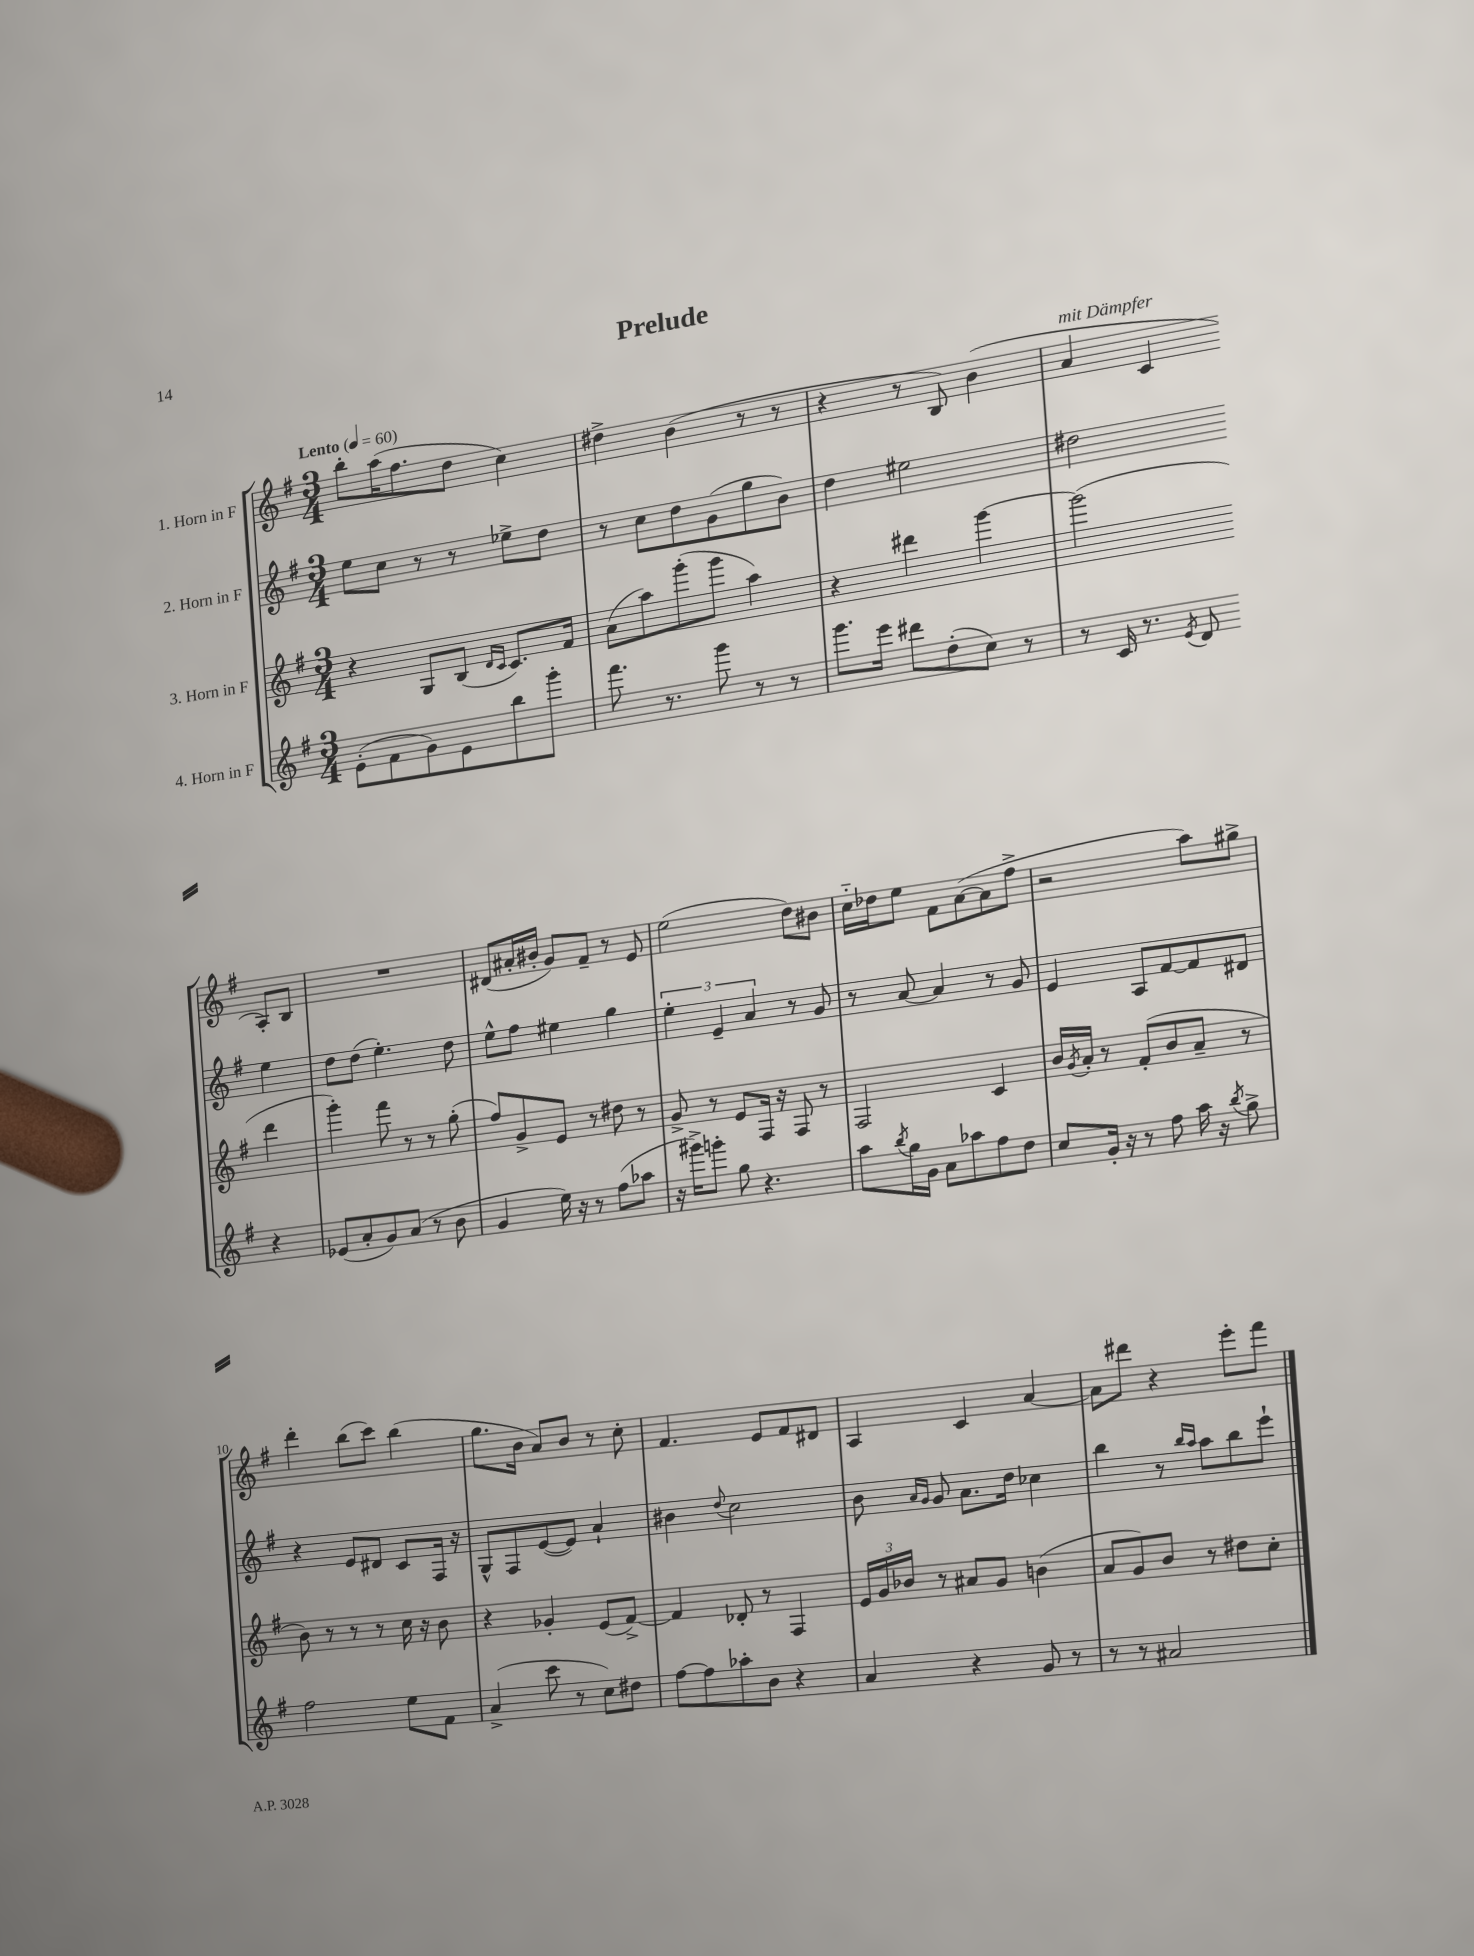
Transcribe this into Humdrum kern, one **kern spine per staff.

**kern	**kern	**kern	**kern
*staff4	*staff3	*staff2	*staff1
*clefG2	*clefG2	*clefG2	*clefG2
*k[f#]	*k[f#]	*k[f#]	*k[f#]
*M3/4	*M3/4	*M3/4	*M3/4
*MM60	*MM60	*MM60	*MM60
(8e'	4r	8ee	8bb'
8f#	.	8cc	(16aa
.	.	.	8.ff#
8g)	8G	8r	.
8e	(8B	8r	8dd
.	16qqd	.	.
.	16qqc	.	.
8bb	8.c)	8ee-^	4cc)
8ggg'	.	8dd	.
.	16f#	.	.
=	=	=	=
8.fff#	(8a	8r	4dd#^
.	8aa)	8cc	.
8.r	.	.	.
.	(8ggg'	8dd	(4b
8ggg	8ggg	(8g	.
8r	4aa)	8gg	8r
8r	.	8b)	8r
=	=	=	=
8.ggg	4r	4dd	4r
16eee	.	.	.
8ddd#	4ddd#	2ee#	8r
(8dd'	.	.	8B)
8cc)	[4ggg	.	(4b
8r	.	.	.
=	=	=	=
8r	(2ggg]	2dd#	4a
16c	.	.	.
8.r	.	.	.
.	.	.	4c
8qe	.	.	.
8d	.	.	.
4r	4ddd	4ee	8A')
.	.	.	8B
=	=	=	=
(8e-	4ggg')	8dd	2.r
8a'	.	(8dd	.
8g)	8fff#	4.ee')	.
(8a	8r	.	.
8r	8r	.	.
8b	(8gg'	8dd	.
=	=	=	=
4g	8ff#)	8ee^^	(8d#
.	8g^	8ff#	16a#'
.	.	.	16b#'
16ee)	8e	4ee#	8g)
16r	.	.	.
8r	8r	.	8f#~
(8ff#	8dd#	4gg	8r
8aa-	8r	.	8e
=	=	=	=
16r	8g^	6ee'	(2ee
16ggg#^)	.	.	.
8ggg'	8r	.	.
.	.	6e~	.
8gg	8e	.	.
.	.	6a	.
4.r	16F#	.	.
.	16r	.	.
.	8F#	8r	8dd)
.	8r	8g	8b#
=	=	=	=
8aa	2F#	8r	16cc'~
.	.	.	16dd-
8qbb	.	.	.
16gg	.	[8a	8ee
16g	.	.	.
8a	.	4a]	8f#
8aa-	.	.	([8a
8ff#	4c	8r	8a]
8dd	.	8g	8ff#^
=	=	=	=
8cc	16b	4e	2r
.	8qg	.	.
.	16a'	.	.
16g'	8r	.	.
16r	.	.	.
8r	(8f#'	8A	.
8ff#	8b	[8f#	.
16aa	8a~	8f#]	8aa)
16r	.	.	.
8qbb	.	.	.
8gg^	8r	8d#	8gg#^
=	=	=	=
2ff#	8b)	4r	4ddd'
.	8r	.	.
.	8r	8e	(8bb
.	8r	8d#	8ccc)
8ee	16cc	8c	(4bb
.	16r	.	.
8f#	8b	16F#	.
.	.	16r	.
=	=	=	=
(4a^	4r	8G^^	8.gg
.	.	8F#	.
.	.	.	16b
8ccc	4g-'	([8e	8a)
8r	.	8e])	8b
8cc)	(8e	4a`	8r
8dd#	[8f#^)	.	8cc'
=	=	=	=
[8ff#	4f#]	4b#	4.f#
8ff#]	.	.	.
.	.	8qqdd	.
8aa-'	8d-'	2cc	.
8b	8r	.	8e
4r	4F#	.	8f#
.	.	.	8d#
=	=	=	=
4a	24e	8b	4A
.	24g	.	.
.	24b-	.	.
.	.	16qqa	.
.	.	16qqg	.
.	8r	8g	.
4r	8a#	8.a	4c
.	8g	.	.
.	.	16dd	.
8g	(4b	4cc-	[4a
8r	.	.	.
=	=	=	=
8r	8a	4bb	8a]
8r	8g)	.	8ddd#
2a#	8b	8r	4r
.	.	16qqbb	.
.	.	16qqaa	.
.	8r	8aa	.
.	8dd#	8bb	8eee'
.	8cc'	8eee`	8fff#
==	==	==	==
*-	*-	*-	*-
